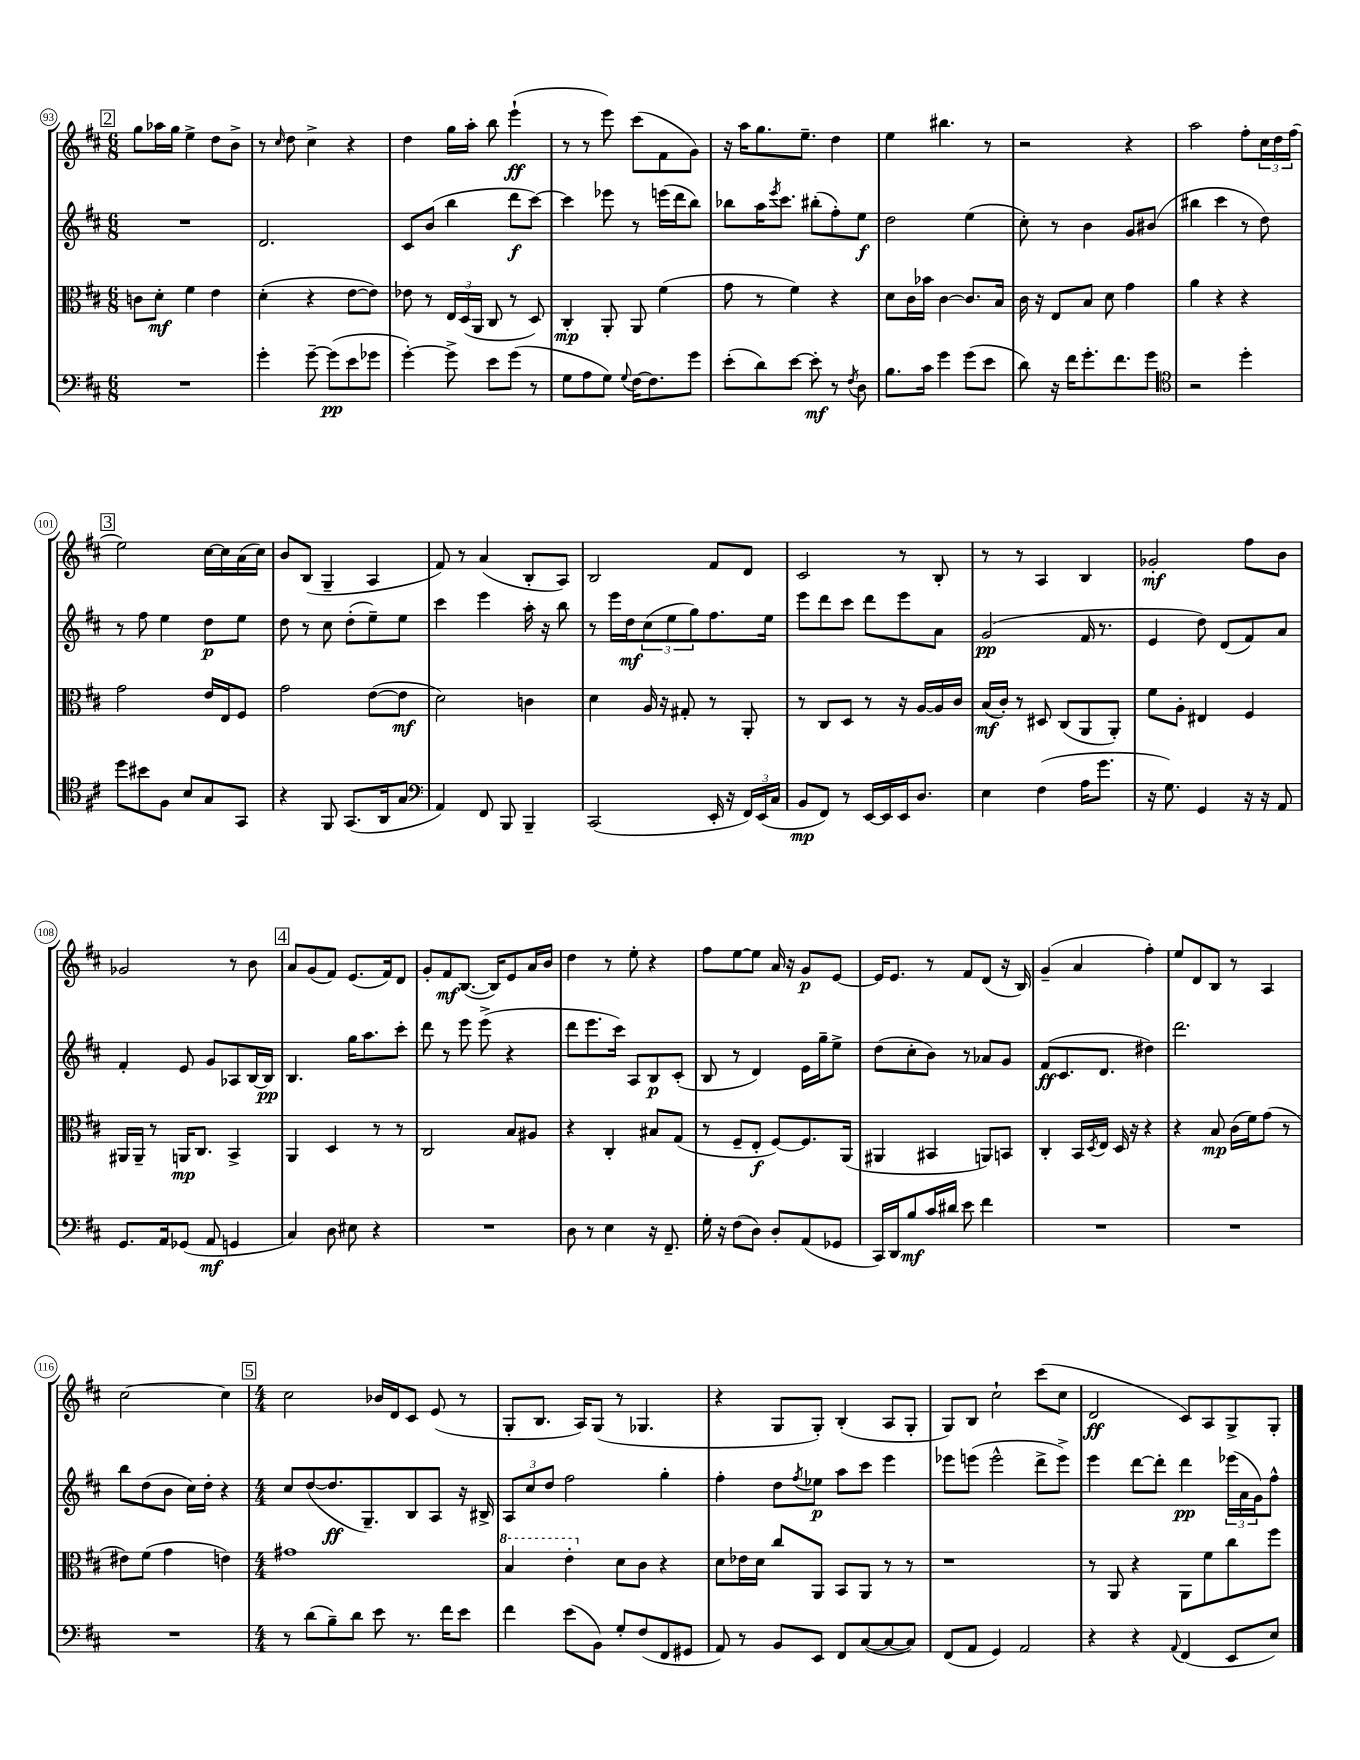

**kern	**kern	**kern	**kern
*staff4	*staff3	*staff2	*staff1
*clefF4	*clefC3	*clefG2	*clefG2
*k[f#c#]	*k[f#c#]	*k[f#c#]	*k[f#c#]
*M6/8	*M6/8	*M6/8	*M6/8
2.r	8c\L	2.r	8gg\L
.	8d'\J	.	16aa-\L
.	.	.	16gg\JJ
.	4f#\	.	4ee^\
.	4e\	.	8dd\L
.	.	.	8b^\J
=	=	=	=
4g'\	(4d'\	2.d/	8r
.	.	.	16qqcc#/
.	.	.	8dd\
[8g~\	4r	.	4cc#^\
(8g\]L	.	.	.
8e\	[8e\L	.	4r
8g-\J	8e\]J)	.	.
=	=	=	=
[4g'\)	8e-\	8c#/L	4dd\
.	8r	(8b/J	.
8g^\]	24E/LL	4bb\	16gg\LL
.	(24D/	.	.
.	.	.	16aa'\JJ
.	24AA/JJ	.	.
8e\L	8C#/	.	8bb\
(8g\J	8r	8ddd\L	(4eee`\
8r	8D/)	[8ccc#\J)	.
=	=	=	=
8G\L	4C#'/	4ccc#\]	8r
8A\	.	.	8r
8G\J)	8AA'/	8eee-\	8eee\)
8qqG/	.	.	.
[16F#\LK	8AA/	8r	(8ccc#\L
8.F#\]	.	.	.
.	(4f#\	(16eee\LL	8f#\
.	.	16ddd\J	.
8g\J	.	8bb\J)	8g\J)
=	=	=	=
(8e'\L	8g\	8bb-\L	16r
.	.	.	16aa\LK
8d\)	8r	16aa\K	8.gg\
.	.	8qeee/	.
.	.	8.ccc#\J	.
[8e\J	4f#\)	.	.
.	.	.	8.ee~\J
8e'\]	.	(8bb#'\L	.
8r	4r	8ff#'\)	4dd\
8qF#/	.	.	.
8D\	.	8ee\J	.
=	=	=	=
8.B\L	8d\L	2dd\	4ee\
.	16c#\L	.	.
16c#\Jk	16b-\JJ	.	.
4g\	[4c#\	.	4.bb#\
(8g\L	8.c#/]L	(4ee\	.
8e\J	.	.	8r
.	16B/Jk	.	.
=	=	=	=
8d\)	16c#\	8cc#'\)	2r
.	16r	.	.
16r	8E/L	8r	.
16f#\LK	.	.	.
8.g'\	8B/J	4b\	.
.	8d\	.	.
8.f#\	.	.	.
.	4g\	8g/L	4r
8g\J	.	(8b#/J	.
=	=	=	=
*clefC4	*	*	*
2r	4a\	4bb#\	2aa\
.	4r	4ccc#\	.
4dd'\	4r	8r	8ff#'\L
.	.	8dd\)	24cc#\L
.	.	.	24dd\
.	.	.	(24ff#\JJ
=	=	=	=
8dd\L	2g\	8r	2ee\)
8b#\	.	8ff#\	.
8F#\J	.	4ee\	.
8B/L	.	.	.
8G/	16e/LL	8dd\L	[16cc#\LL
.	16E/J	.	16cc#\]
8GG/J	8F#/J	8ee\J	(16a\
.	.	.	16cc#\JJ)
=	=	=	=
4r	2g\	8dd\	8b/L
.	.	8r	(8B/J
8FF#/	.	8cc#\	4G~/
(8.GG/L	.	(8dd'\L	.
.	([8e\L	8ee~\)	4A/
16AA/k	.	.	.
8G/J	8e\]J	8ee\J	.
=	=	=	=
*clefF4	*	*	*
4AA/)	2d\)	4ccc#\	8f#/)
.	.	.	8r
8FF#/	.	4eee\	(4a/
8BBB/	.	.	.
4BBB~/	4c\	16aa'\	8B'/L
.	.	16r	.
.	.	8bb\	8A/J)
=	=	=	=
(2CC#/	4d\	8r	2B/
.	.	16eee\LL	.
.	.	16dd\J	.
.	16A/	(12cc#\	.
.	16r	.	.
.	.	12ee\	.
.	8G#'/	.	.
.	.	12gg\)	.
16EE'/	8r	8.ff#\	8f#/L
16r	.	.	.
24FF#/LL)	8AA'/	.	8d/J
(24EE/	.	.	.
.	.	16ee\Jk	.
24C#/JJ	.	.	.
=	=	=	=
8BB/L	8r	8eee\L	2c#/
8FF#/J)	8C#/L	8ddd\	.
8r	8D/J	8ccc#\J	.
[16EE/LL	8r	8ddd\L	.
16EE/]	.	.	.
16EE/J	16r	8eee\	8r
8.D/J	[16A/LL	.	.
.	16A/]	8a\J	8B'/
.	16c#/JJ	.	.
=	=	=	=
4E\	(16B/LL	(2g/	8r
.	16c#'/JJ)	.	.
.	8r	.	8r
(4F#\	8D#/	.	4A/
.	(8C#/L	.	.
16A\LK	8AA/	16f#/	4B/
8.g\J	.	8.r	.
.	8AA'/J)	.	.
=	=	=	=
16r	8f#\L	4e/	2g-'/
8.G\)	.	.	.
.	8A'\J	.	.
4GG/	4E#/	8dd\)	.
.	.	(8d/L	.
16r	4F#/	8f#/)	8ff#\L
16r	.	.	.
8AA/	.	8a/J	8b\J
=	=	=	=
8.GG/L	16AA#/LL	4f#'/	2g-/
.	16AA#~/JJ	.	.
.	8r	.	.
16AA/k	.	.	.
(8GG-/J	16AA/LK	8e/	.
.	8.C#/J	.	.
8AA/	.	8g/L	.
4GG/	4BB^/	8A-/	8r
.	.	[16B/L	8b\
.	.	16B/]JJ	.
=	=	=	=
4C#/)	4AA/	4.B/	8a/L
.	.	.	(8g/
8D\	4D/	.	8f#/J)
8E#\	.	16gg\LK	(8.e/L
.	.	8.aa\	.
4r	8r	.	.
.	.	.	16f#/k)
.	8r	8ccc#'\J	8d/J
=	=	=	=
2.r	2C#/	8ddd\	8g'/L
.	.	8r	8f#/
.	.	8eee\	([8.B/J
.	.	(8eee^\	.
.	.	.	16B/]LK)
.	8B/L	4r	8e/
.	8A#/J	.	16a/L
.	.	.	16b/JJ
=	=	=	=
8D\	4r	8ddd\L	4dd\
8r	.	8.eee\	.
4E\	4C#'/	.	8r
.	.	16ccc#\Jk)	.
.	.	8A/L	8ee'\
16r	8B#/L	8B/	4r
8.FF#~/	.	.	.
.	(8G/J	(8c#'/J	.
=	=	=	=
16G'\	8r	8B/	8ff#\L
16r	.	.	.
(8F#\L	8F#~/L	8r	[8ee\
8D\J)	8E'/J	4d/)	8ee\]J
8D'/L	[8F#/L)	.	16a/
.	.	.	16r
(8AA/	8.F#/]	16e\LL	8g/L
.	.	16gg~\J	.
8GG-/J	.	8ee^\J	[8e/J
.	(16AA/Jk	.	.
=	=	=	=
16CC#/LL)	4AA#/	(8dd\L	16e/]LK
16DD/J	.	.	8.e/J
8B/	.	8cc#'\	.
16c#/L	4BB#/	8b\J)	8r
16d#/JJ	.	.	.
8e\	.	8r	8f#/L
4f#\	8AA/L)	8a-/L	(8d/J
.	8BB/J	8g/J	16r
.	.	.	16B/)
=	=	=	=
2.r	4C#'/	(8f#/L	(4g~/
.	.	8.c#/	.
.	16BB/LL	.	4a/
.	8qD/	.	.
.	16E/JJ	8.d/J	.
.	16D/	.	.
.	16r	.	.
.	4r	4dd#\)	4ff#'\)
=	=	=	=
2.r	4r	2.ddd\	8ee/L
.	.	.	8d/
.	8B/	.	8B/J
.	(16c#\LL	.	8r
.	16f#\J)	.	.
.	(8g\J	.	4A/
.	8r	.	.
=	=	=	=
2.r	8e#\L)	8bb\L	[2cc#\
.	(8f#\J	(8dd\	.
.	4g\	8b\J	.
.	.	16cc#\LL)	.
.	.	16dd'\JJ	.
.	4e\)	4r	4cc#\]
=	=	=	=
*M4/4	*M4/4	*M4/4	*M4/4
8r	1g#	8cc#/L	2cc#\
(8d\L	.	([8dd/	.
8B~\)	.	8.dd/]	.
8d\J	.	.	.
.	.	8.G~/)	.
8e\	.	.	16b-/LL
.	.	.	16d/J
8.r	.	8B/	8c#/J
.	.	8A/J	(8e/
16f#\LK	.	.	.
8e\J	.	16r	8r
.	.	16B#^/	.
=	=	=	=
4f#\	4b/	12A/L	8G'/L
.	.	12cc#/	.
.	.	.	8.B/J
.	.	12dd/J	.
(8e\L	4ee'\	2ff#\	.
.	.	.	16A/LK)
8BB\J)	.	.	(8G/J
8G'/L	8d\L	.	8r
(8F#/	8c#\J	.	4.G-/
8FF#/	4r	4gg'\	.
8GG#/J	.	.	.
=	=	=	=
8AA/)	8d\L	4ff#'\	4r
8r	16e-\L	.	.
.	16d\JJ	.	.
8BB/L	8cc#/L	8dd\L	8G/L
.	.	8qff#/	.
8EE/J	8AA/J	8ee-\J	8G'/J)
8FF#/L	8BB/L	8aa\L	(4B'/
([8C#/	8AA/J	8ccc#\J	.
8C#/_	8r	4eee\	8A/L
8C#/]J)	8r	.	8G'/J
=	=	=	=
(8FF#/L	1r	8eee-\L	8G/L)
8AA/J	.	(8eee\J	8B/J
4GG/)	.	2eee^^\	2cc#`\
2AA/	.	.	.
.	.	8ddd^\L	(8ccc#\L
.	.	8eee^\J)	8cc#\J
=	=	=	=
4r	8r	4eee\	2d/
.	8AA/	.	.
4r	4r	[8ddd\L	.
.	.	8ddd'\]J	.
8qqAA/	.	.	.
(4FF#/	8AA\L	4ddd\	8c#/L)
.	8f#\	.	8A/
8EE/L	8cc#\	(24eee-\LL	8G^/
.	.	24a\	.
.	.	24g\J)	.
8E/J)	8ff#\J	8ff#^^\J	8G'/J
==	==	==	==
*-	*-	*-	*-
